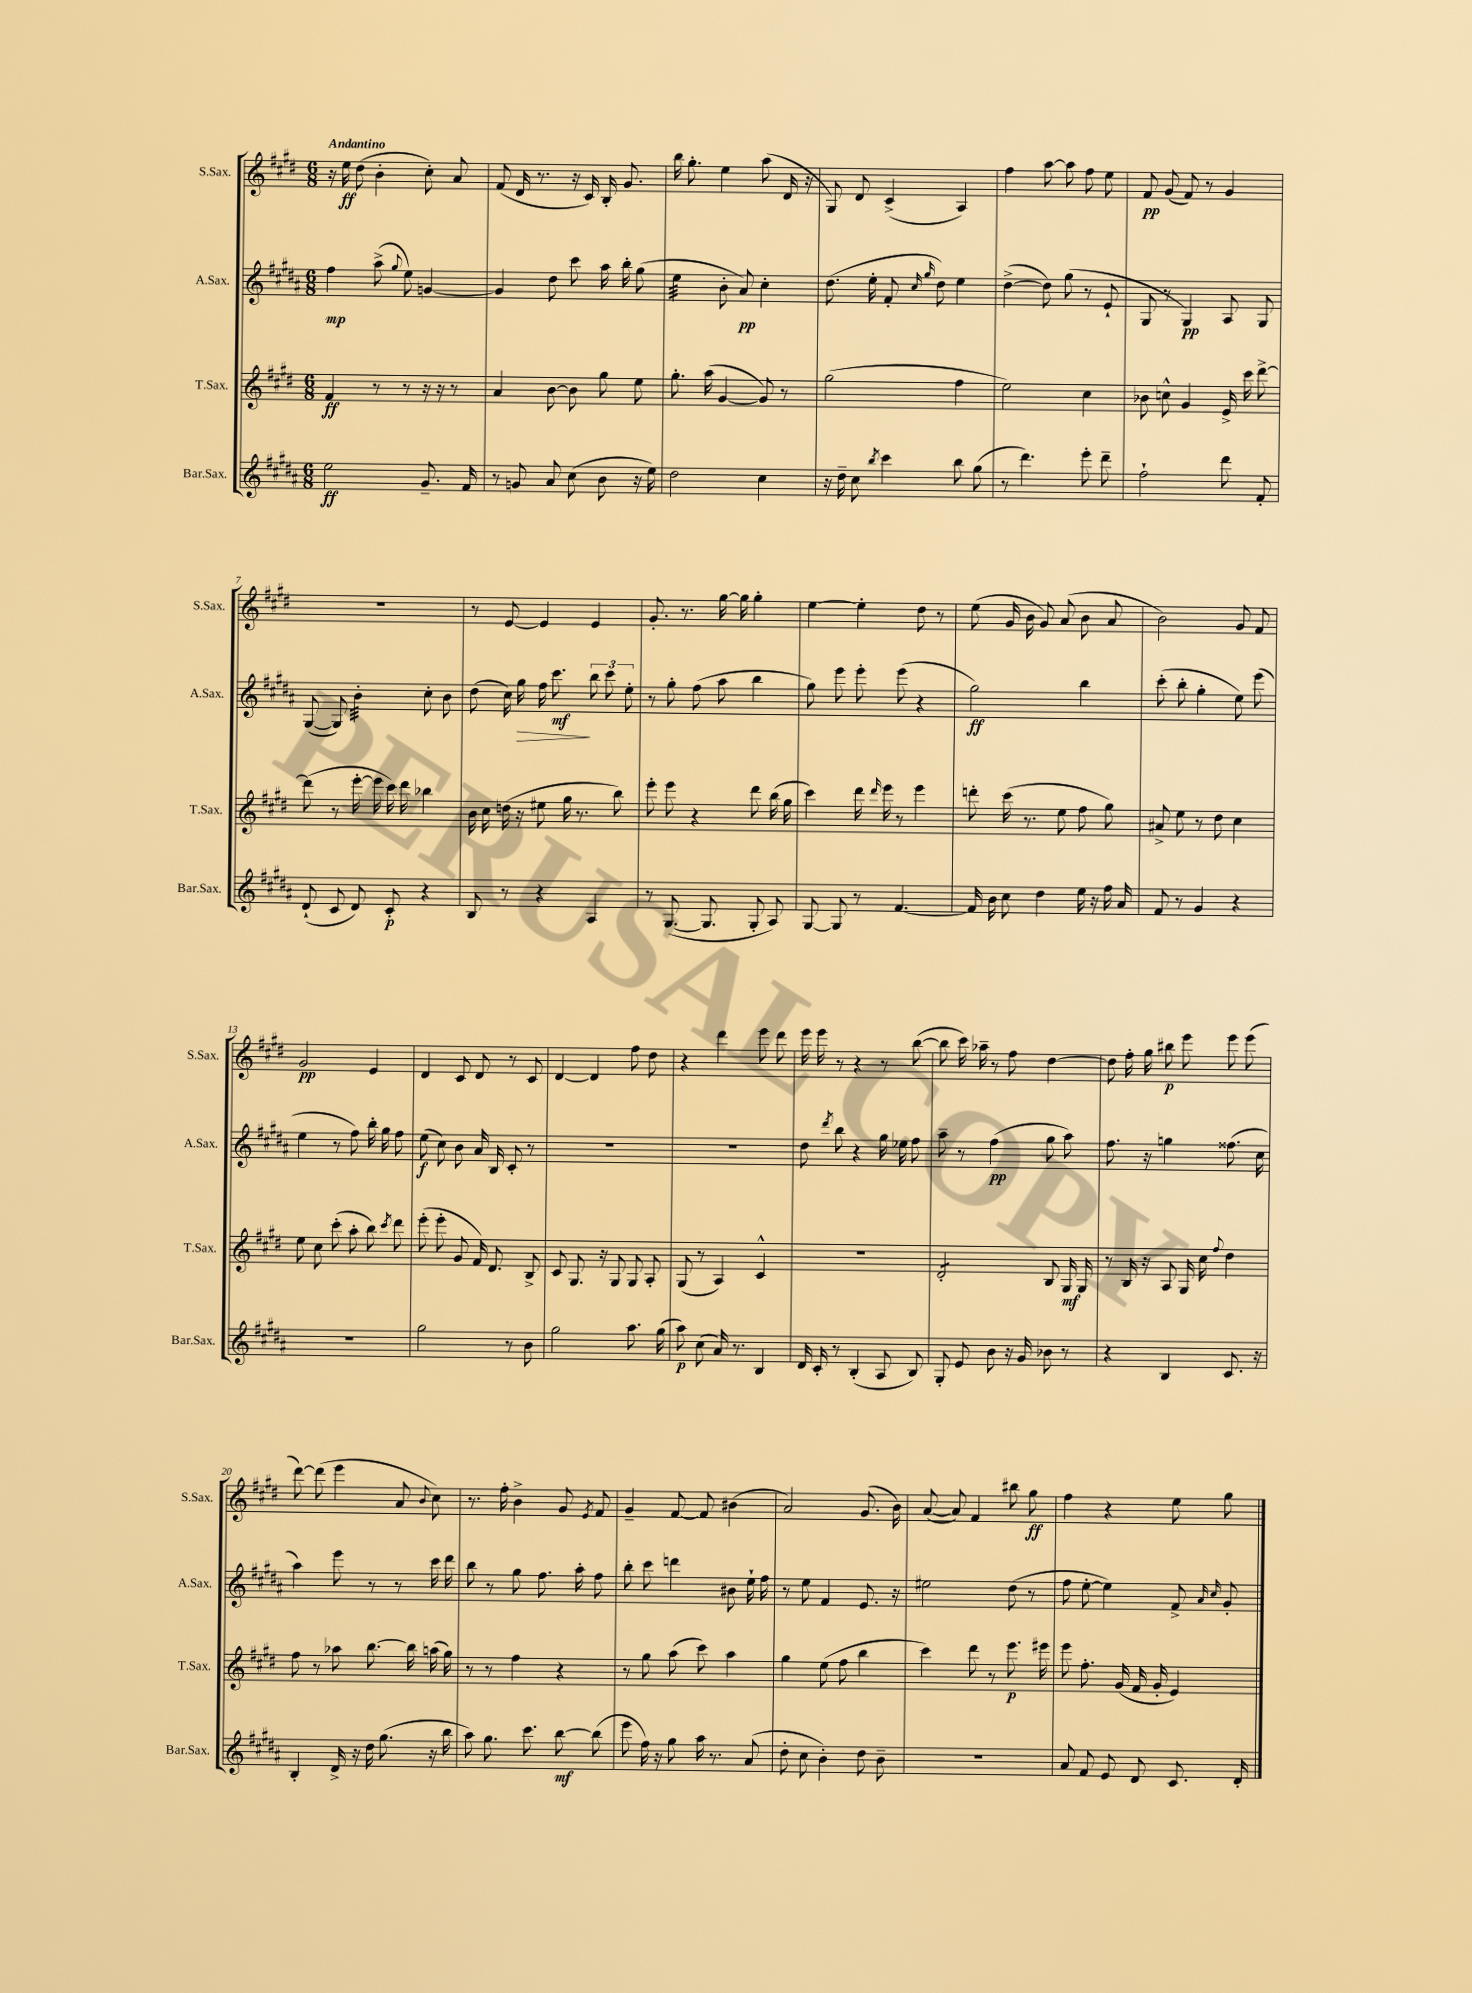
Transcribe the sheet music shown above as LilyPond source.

<<
\new StaffGroup <<
\new Staff = "s0" \with { instrumentName = "S.Sax." shortInstrumentName = "S.Sax." } {
    \clef treble \key e \major \numericTimeSignature \time 6/8 \tempo "Andantino"
    \autoBeamOff r16 e''16\ff dis''8( b'4-. cis''8-.) a'8 |
    fis'8( dis'16 r8. r16 cis'16) b16-. gis'8. |
    b''16 gis''8.-. e''4 a''8( dis'16 r16 |
    gis8) dis'8 cis'4->( a4) |
    fis''4 a''8~ a''8 fis''8 e''8 |
    fis'8\pp gis'8( fis'8) r8 gis'4 |
    R2. |
    r8 e'8~ e'4 e'4 |
    gis'8.-. r8. gis''16~ gis''16 gis''4-. |
    e''4~ e''4-. dis''8 r8 |
    e''8( gis'16 b'16 gis'8) a'8( b'8 a'8 |
    b'2) gis'8 fis'8 |
    gis'2\pp e'4 |
    dis'4 cis'8 dis'8 r8 cis'8 |
    dis'4~ dis'4 fis''8 dis''8 |
    r4 dis'''4 e'''8 dis'''8 |
    e'''16 e'''16 r8 r4 r8 b''8~( |
    b''8 cis'''16) aes''16-- r8 fis''8 dis''4~ |
    dis''8 fis''16-. gis''16 bis''8\p e'''8 e'''8 e'''8( |
    dis'''8~) dis'''8( e'''4 a'8 \appoggiatura { b'8 } cis''8) |
    r8. fis''16-. b'4-> gis'8 \acciaccatura { e'8 } fis'8 |
    gis'4-- fis'8~ fis'8 bis'4( |
    a'2) gis'8.( b'16) |
    a'8~( a'8) fis'4 bis''8 gis''8\ff |
    fis''4 r4 e''8 gis''8 \bar "|." |
}
\new Staff = "s1" \with { instrumentName = "A.Sax." shortInstrumentName = "A.Sax." } {
    \clef treble \key b \major \numericTimeSignature \time 6/8
    \autoBeamOff fis''4\mp ais''8->( \appoggiatura { gis''8 } e''8) g'4~ |
    g'4 dis''8 cis'''8 ais''16 b''16-. gis''8( |
    e''4:32 b'8-. ais'8\pp) cis''4-. |
    dis''8.( e''16-. fis'8-. \grace { cis''16 gis''16 } dis''8) e''4 |
    dis''4~->( dis''8) gis''8( r8 e'8-! |
    gis8 r8 gis4\pp) ais8 gis8 |
    gis8~( gis8) b'4:32-. cis''8-. b'8 |
    dis''8( cis''16) gis''16\> fis''16 cis'''8.\mf\! \tuplet 3/2 { b''8 cis'''8 e''8-. } |
    r8 gis''8-. fis''8( ais''8 b''4 |
    gis''8) e'''8 e'''8-. e'''8( r4 |
    gis''2\ff) b''4 |
    cis'''8-.( b''8-. gis''4-. e''8) e'''8( |
    e''4 r8 fis''8) b''16-. gis''16 fis''8 |
    e''8\f( cis''8) b'8 ais'16 b16 cis'8-. r8 |
    R2. |
    R2. |
    dis''8 \acciaccatura { dis'''8 } b''8 r4 gis''16 ees''16 fis''8 |
    ais''8-- r8 fis''4\pp( gis''8 ais''8) |
    fis''8. r16 g''4 fisis''8.( cis''16 |
    ais''4) e'''8 r8 r8 cis'''16 dis'''16 |
    b''8 r8 gis''8 fis''8. ais''16-. fis''8 |
    b''8-. cis'''8 d'''4 bis'8 e''16-! fis''16 |
    r8 e''8 fis'4 e'8. r16 |
    eis''2 dis''8( r8 |
    fis''8 e''8~-. e''4) fis'8-> \grace { ais'16 cis''16 } gis'8-. \bar "|." |
}
\new Staff = "s2" \with { instrumentName = "T.Sax." shortInstrumentName = "T.Sax." } {
    \clef treble \key e \major \numericTimeSignature \time 6/8
    \autoBeamOff fis'4\ff r8 r8 r16 r16 r8 |
    a'4 b'8~ b'8 gis''8 e''8 |
    gis''8.-. a''16( gis'4~ gis'8) r8 |
    gis''2( fis''4 |
    e''2) cis''4 |
    bes'8 c''8-^ gis'4 e'16-> cis'''16 dis'''8~-> |
    dis'''8( r8 e'''16~-. e'''16 cis'''16) dis'''16 bes''4 |
    b'16 cis''16 d''16( r16 eis''8 gis''16 r8. b''8) |
    e'''8-. e'''8 r4 dis'''8 b''16( gis''16 |
    cis'''4) dis'''16 \grace { dis'''16 } e'''16 r8 e'''4 |
    d'''8-. cis'''16( r8. e''8 fis''8 gis''8) |
    ais'8-> e''8 r8 dis''8 cis''4 |
    e''8 cis''8 cis'''8-.( a''8-. b''8) \acciaccatura { cis'''8 } dis'''8 |
    e'''8-.( e'''8-. gis'8 fis'16) dis'8. b8-> |
    cis'8 gis8. r16 gis8 gis8 a8-. |
    gis8( r8 a4) cis'4-^ |
    R2. |
    dis'2:8-. b8 gis16\mf gis16 |
    r8 b16 r16 a8 gis16 cis''16 \appoggiatura { fis''8 } dis''4 |
    fis''8 r8 aes''8 b''8.~ b''16 a''16( gis''16) |
    r8 r8 fis''4 r4 |
    r8 gis''8 a''8( cis'''8) a''4 |
    gis''4 e''8( fis''8 b''4 |
    cis'''4) dis'''8 r8 e'''8.\p eis'''16 |
    e'''8 fis''8.-. gis'16( fis'16 gis'16-. e'4) \bar "|." |
}
\new Staff = "s3" \with { instrumentName = "Bar.Sax." shortInstrumentName = "Bar.Sax." } {
    \clef treble \key b \major \numericTimeSignature \time 6/8
    \autoBeamOff e''2\ff gis'8.-- fis'16 |
    r8 g'8 ais'8 cis''8( b'8 r16 e''16) |
    dis''2 cis''4 |
    r16 dis''16-- cis''8 \acciaccatura { b''8 } cis'''4 b''8 gis''8( |
    r8 dis'''4.) e'''8-. dis'''8-- |
    fis''2-! dis'''8 fis'8-. |
    dis'8-!( cis'8 dis'8) cis'8-.\p r4 |
    b8 r8 r4 ais4 |
    r8 gis8.~( gis8. gis8-. ais8) |
    gis8~ gis8 r8 fis'4.~ |
    fis'16 b'16 cis''8 dis''4 e''16 r16 fis''16 ais'16 |
    fis'8 r8 gis'4 r4 |
    R2. |
    gis''2 r8 b'8 |
    gis''2 ais''8. gis''16( |
    ais''8\p) cis''8( ais'16) r8. b4 |
    dis'16 cis'16-. r8 b4-.( ais8 b8) |
    gis8-. e'8 b'8 r16 gis'16 bes'8 r8 |
    r4 b4 cis'8. r16 |
    b4-. dis'16-> r16 dis''16 gis''8.( r16 b''16 |
    ais''8) gis''8. cis'''8. b''8~\mf b''8( |
    e'''8 fis''16) r16 gis''8 ais''16 r8. ais'8( |
    dis''8-. cis''8 b'4-.) dis''8 b'8-- |
    R2. |
    ais'8 fis'8 e'8 dis'8 cis'8. dis'16-. \bar "|." |
}
>>
>>
